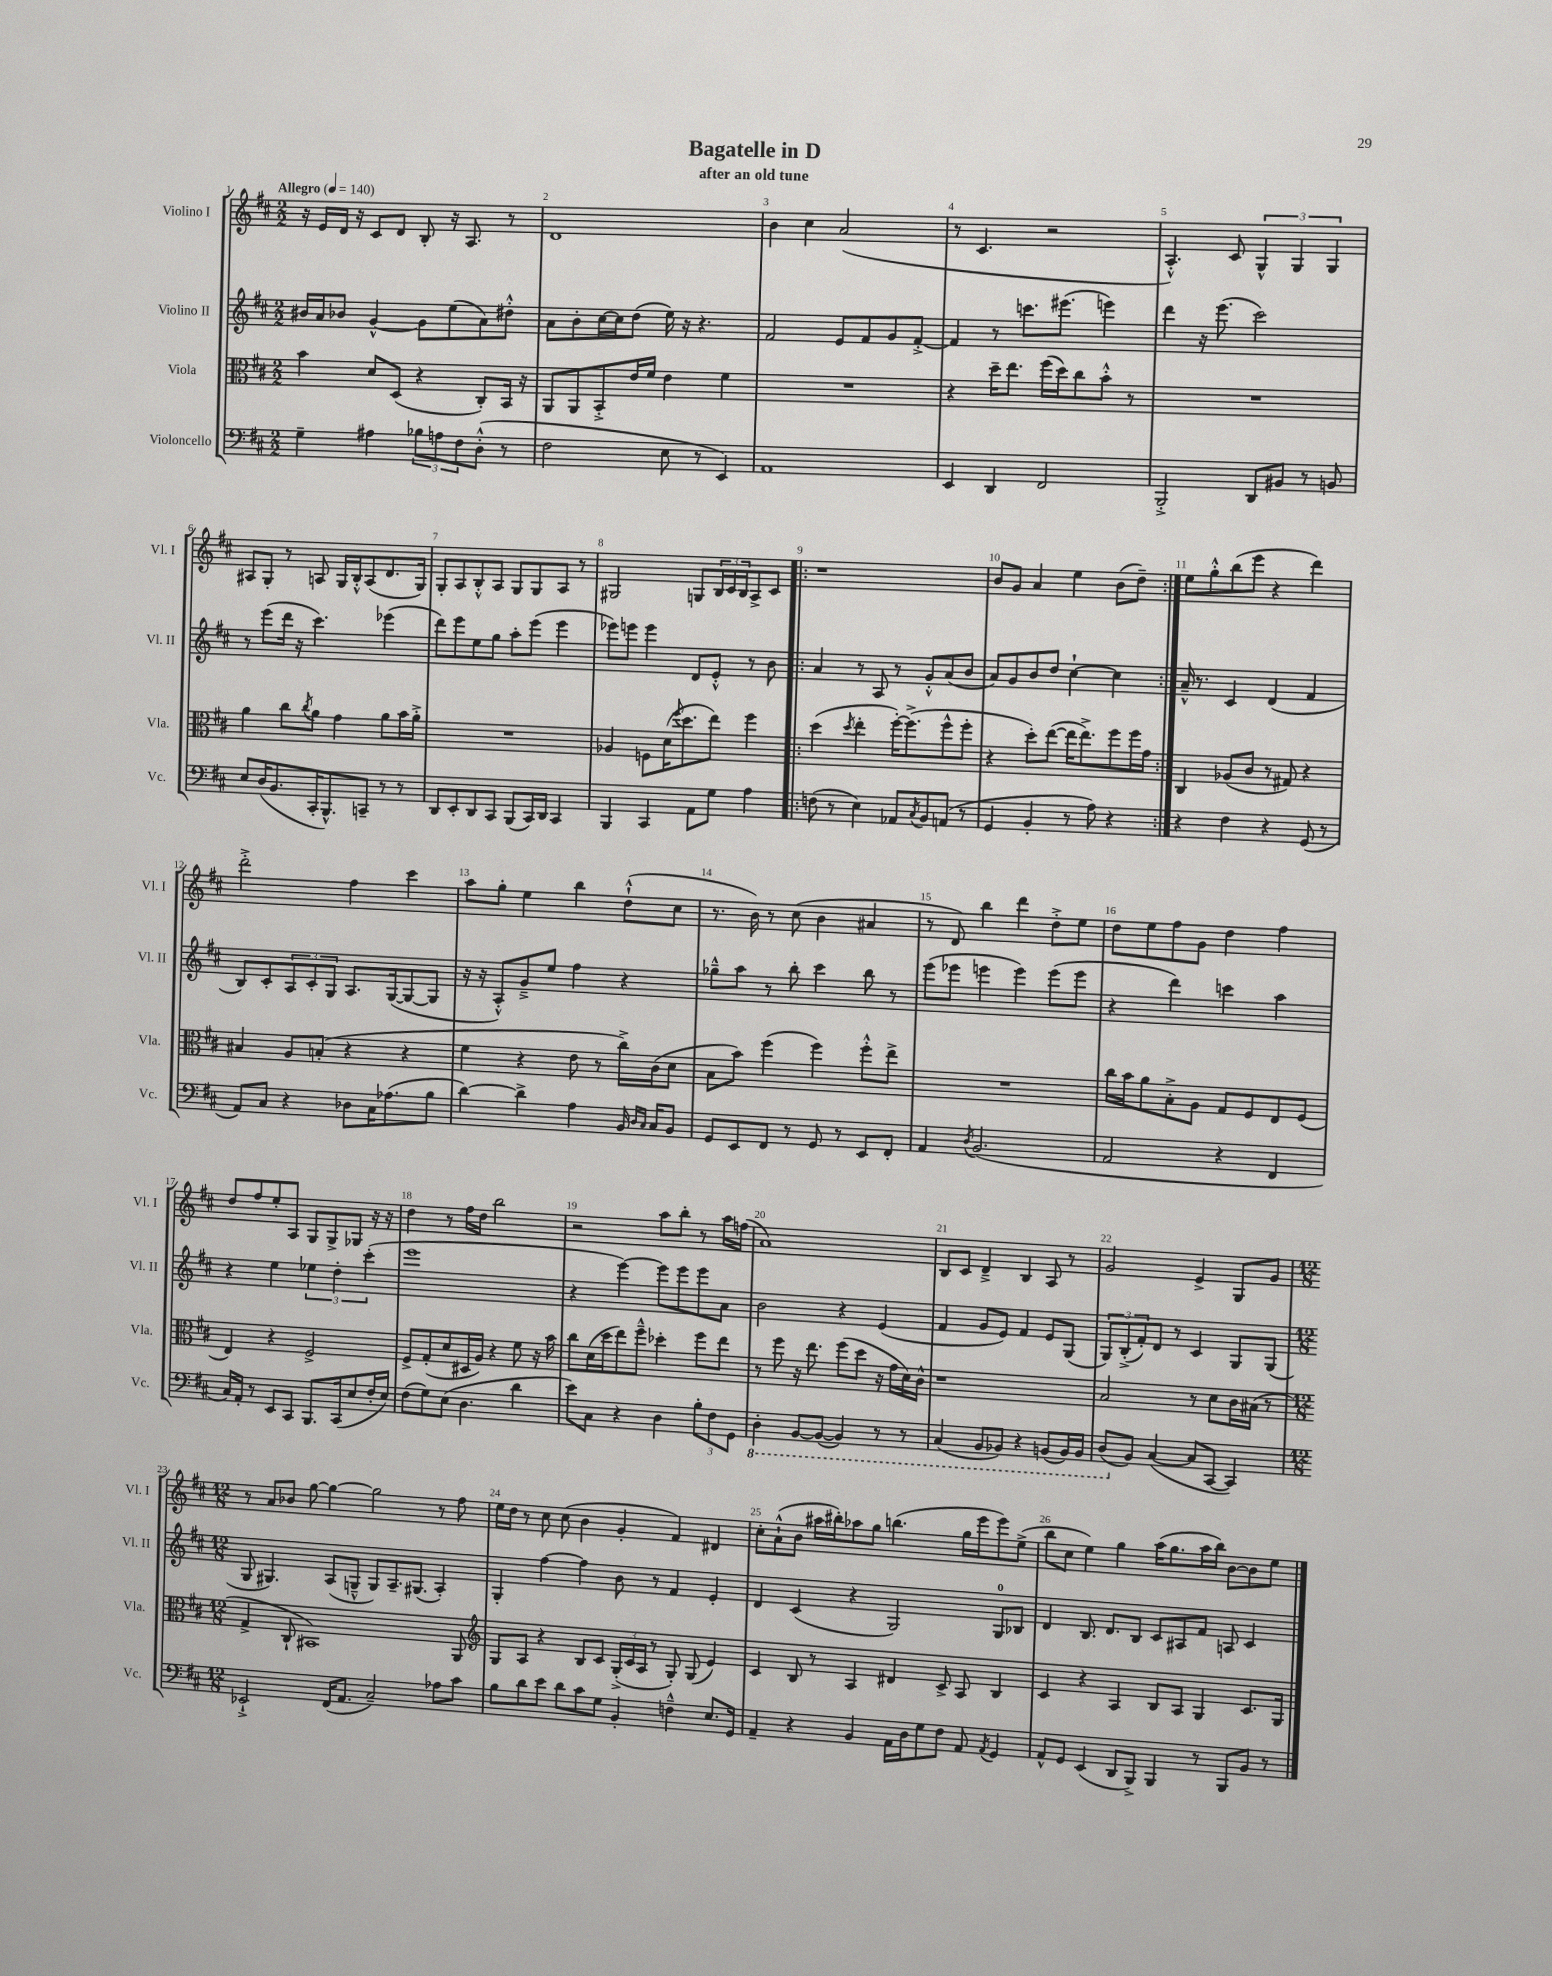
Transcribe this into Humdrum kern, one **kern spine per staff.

**kern	**kern	**kern	**kern
*staff4	*staff3	*staff2	*staff1
*clefF4	*clefC3	*clefG2	*clefG2
*k[f#c#]	*k[f#c#]	*k[f#c#]	*k[f#c#]
*M2/2	*M2/2	*M2/2	*M2/2
*MM140	*MM140	*MM140	*MM140
4G~	4b	16b#	16r
.	.	16a	16e
.	.	8b-	16d
.	.	.	16r
4A#	8d	[4g^^	8c#
.	(8D	.	8d
12B-	4r	8g]	8B'
12A	.	.	.
.	.	(8ee	16r
12F#	.	.	.
.	.	.	8.A
(8D'^^	8C#')	8a)	.
8r	16BB	8dd#'^^	8r
.	16r	.	.
=	=	=	=
2F#	8AA	8a	1d
.	8AA	8b'	.
.	8BB'^	[16cc#	.
.	.	16cc#]	.
.	16e	(8dd	.
.	16f#	.	.
8E	4e	16ee)	.
.	.	16r	.
8r	.	4.r	.
4EE)	4f#	.	.
=	=	=	=
1AA	1r	2f#	4b
.	.	.	4cc#
.	.	8e	(2a
.	.	8f#	.
.	.	8g	.
.	.	[8f#'^	.
=	=	=	=
4EE	4r	4f#]	8r
.	.	.	4.c#
4DD	16dd~	8r	.
.	8.ee	.	.
.	.	8.ccc	.
2FF#	(16ff#	.	2r
.	16dd)	(8.eee#	.
.	8cc#	.	.
.	8b'^^	4eee)	.
.	8r	.	.
=	=	=	=
2BBB'^	1r	4ddd	4.A'^^)
.	.	16r	.
.	.	(8.eee	.
.	.	.	8c#
8DD	.	2ccc#)	6G^^
8BB#	.	.	.
.	.	.	6G
8r	.	.	.
.	.	.	6G
8BB	.	.	.
=	=	=	=
8E	4a	8r	8A#
(16D	.	(8eee	8G'
8.BB	.	.	.
.	8cc#	16ddd	8r
.	.	16r	.
.	8qcc#	.	.
16CC#'	8a	4.ccc#)	8A
8.BBB^^)	.	.	.
.	4g	.	16G
.	.	.	16B'^^
8CC~	.	.	(8A
8r	8a	(4eee-	8.d
8r	16b	.	.
.	16a'^	.	16G)
=	=	=	=
8DD	1r	8ddd)	8G'
8EE'	.	8eee	8A
8DD	.	8ee	8B'^^
8CC#	.	8gg	8A
(8BBB	.	8aa'	8G
16CC#)	.	(8eee	8G
16DD	.	.	.
4CC#	.	4eee	8A
.	.	.	8r
=	=	=	=
4BBB	4A-	8eee-)	2G#
.	.	8eee	.
4CC#	8F	4eee	.
.	(16d	.	.
.	8qqff#	.	.
.	8.dd	.	.
8AA	.	8d	8G
8G	8ee)	8e'^^	24B
.	.	.	24c#
.	.	.	24B
4A	4ff#	8r	8A^
.	.	8b	8c#
=!|:	=!|:	=!|:	=!|:
(8F	(4dd	4a	1r
8r	.	.	.
.	8qdd	.	.
4E)	4ee'	8r	.
.	.	8A	.
8AA-	[16ff#')	8r	.
.	(8.ff#^]	.	.
8qC#	.	.	.
8BB	.	8g'^^	.
(8AA	8ff#^^	(8a	.
8r	8ff#'	8b	.
=	=	=	=
4GG	4r	8a)	8b
.	.	8g	8g
4BB'	8dd')	8b	4a
.	([8ee	8dd	.
8r	16ee]	[4cc#`	4ee
.	8.ee^)	.	.
8A)	.	.	.
4r	8ff#	4cc#]	(8b
.	16ff#	.	8dd~)
.	16g	.	.
=:|!	=:|!	=:|!	=:|!
4r	4C#	16a~^^	8ee
.	.	8.r	.
.	.	.	8gg'^^
4F#	(8A-	4c#	(8bb
.	8c#	.	8eee
4r	8r	(4d	4r
.	8G#)	.	.
(8GG	4r	4f#	4ddd)
8r	.	.	.
=	=	=	=
8AA)	4B#	8B)	2ddd'^
8C#	.	8c#'	.
4r	8A	12A	.
.	.	12c#'	.
.	(8B'	.	.
.	.	12G	.
8D-	4r	8.A	4ff#
16C#	.	.	.
(8.A-	.	([16G	.
.	4r	8G_	4ccc#
8B	.	8G]	.
=	=	=	=
[4d)	4f#	16r	8aa
.	.	16r	.
.	.	8A'^^)	8gg'
4d^]	4r	8g~^	4ee
.	.	8ee	.
4A	8e	4ff#	4bb
.	8r	.	.
16BB	16cc#^)	4r	(8dd`^^
16qqD	.	.	.
16qqC#	.	.	.
16C#	(16c#	.	.
8BB	8d	.	8cc#
=	=	=	=
8GG	8B	8gg-~^^	8.r
8EE	8b)	8aa	.
.	.	.	16b)
8FF#	(4ff#	8r	8r
8r	.	8bb'	(8cc#
8GG	4ff#)	4ccc#	4b
8r	.	.	.
8EE	8ff#'^^	8bb	4a#
8FF#'	8ee^	8r	.
=	=	=	=
4AA	1r	(8eee	8r
.	.	8eee-	8d)
8qD	.	.	.
(2.BB	.	4eee	4bb
.	.	4eee)	4ddd
.	.	(8eee	8dd'^
.	.	8eee	8ee
=	=	=	=
2AA	16cc#	4r	8dd
.	16b	.	.
.	8a	.	8ee
.	8B'^	4ddd)	8ff#
.	8A	.	8g
4r	8G	4ccc	4dd
.	8F#	.	.
4FF#	8E	4aa	4ff#
.	(8F#	.	.
=	=	=	=
16C#)	4E)	4r	8dd
16AA'	.	.	.
8r	.	.	8ff#
8EE	4r	4ee	8ee'
8CC#	.	.	8A
8.BBB	2F#^	6ee-	8G
.	.	.	8G^
.	.	6dd'	.
(16CC#	.	.	.
8E	.	.	8G-
.	.	(6ccc#'	.
16F#'	.	.	16r
16E)	.	.	16r
=	=	=	=
(8F#	8F#^	1eee	4dd
8G)	(8G'	.	.
(8E	8d	.	8r
4.D	16D#	.	16ff#
.	16A)	.	16dd
.	4r	.	2bb
4d	8f#	.	.
.	16r	.	.
.	16b	.	.
=	=	=	=
8e)	8cc#	4r	2r
8C#	(16d	.	.
.	16dd	.	.
4r	8ee)	[4eee)	.
.	8ff#~^^	.	.
4D	4dd-'	8eee]	8aa
.	.	8eee	8bb'
12B'	8ff#	8eee	8r
12F#	.	.	.
.	8ee	8a	16aa
12GG	.	.	.
.	.	.	(16ff
=	=	=	=
4DD'	8r	2b	1a)
.	8ff#	.	.
[8BBB	16r	.	.
.	8.ee	.	.
(8BBB_	.	.	.
4BBB])	(8ff#	4r	.
.	8dd	.	.
8r	16r	(4e	.
.	16g	.	.
8r	16d)	.	.
.	16c#^^	.	.
=	=	=	=
(4CC#	1r	4f#	8B
.	.	.	8c#
8BBB	.	8g	4d~^
8BBB-)	.	8e)	.
4r	.	4f#	4B
(8BBB	.	8e	8A
16BBB)	.	(8G	8r
16BBB	.	.	.
=	=	=	=
(8DD	2B	12G)	2g
.	.	(12B'^	.
8BB)	.	.	.
.	.	12f#')	.
([4C#	.	8d	.
.	.	8r	.
8C#]	8r	4c#	4e^
[8CC#	8d	.	.
4CC#])	16c#	8G	8G
.	(16B#	.	.
.	8r	(8G	8g
=	=	=	=
*M12/8	*M12/8	*M12/8	*M12/8
2EE-`^	4G^	8G	8r
.	.	4.G#)	8a
.	8C#`	.	8b-
.	1BB#)	.	[8gg
(16FF#	.	(8A	4gg_
8.AA	.	.	.
.	.	8G~^^	.
2C#~)	.	8G)	2gg]
.	.	8.A~	.
.	.	(8.G#	.
8A-	.	4A')	8r
8c#	8AA	.	8ff#
=	=	=	=
*	*clefG2	*	*
8B	8G	4G'	16ee
.	.	.	16dd
8d	8A	.	8r
8e	4r	[4ff#	8cc#
8d	.	.	(8cc#
8c#	8B	4ff#]	4b
8G	8c#	.	.
4BB'	(24G'^	8b	4g'
.	24c#	.	.
.	24A	.	.
.	8r	8r	.
4F~^^	8G')	4f#	4f#)
.	(8G	.	.
8.E	4e)	4e'	4d#
16GG	.	.	.
=	=	=	=
4AA~	4c#	4d	8cc#'
.	.	.	(8a`^^
4r	8B	(4c#	8b
.	8r	.	16aa#
.	.	.	16bb#')
4BB	4A	4r	8aa-
.	.	.	8gg
16AA	4d#	2G)	(4.bb
16D	.	.	.
8G	.	.	.
8F#	8c#^	.	.
8AA	8A	.	16gg
.	.	.	16eee
8qAA	.	.	.
4GG	4B	8G	8eee)
.	.	8B-	(8ee^
=	=	=	=
8AA^^	4c#	4d	8bb
8GG	.	.	8cc#
(4EE	4r	8.B	4ee)
.	.	8.d	.
8DD	4A	.	4gg
8BBB^)	.	8B	.
4BBB	8B	8c#	(16aa
.	.	.	8.gg
.	8A	8A#	.
8r	4G	8f#	16aa
.	.	.	16bb)
8BBB	.	8A	[8b
8BB	8.c#	4c#	8b]
8r	.	.	8ee
.	16G	.	.
==	==	==	==
*-	*-	*-	*-
